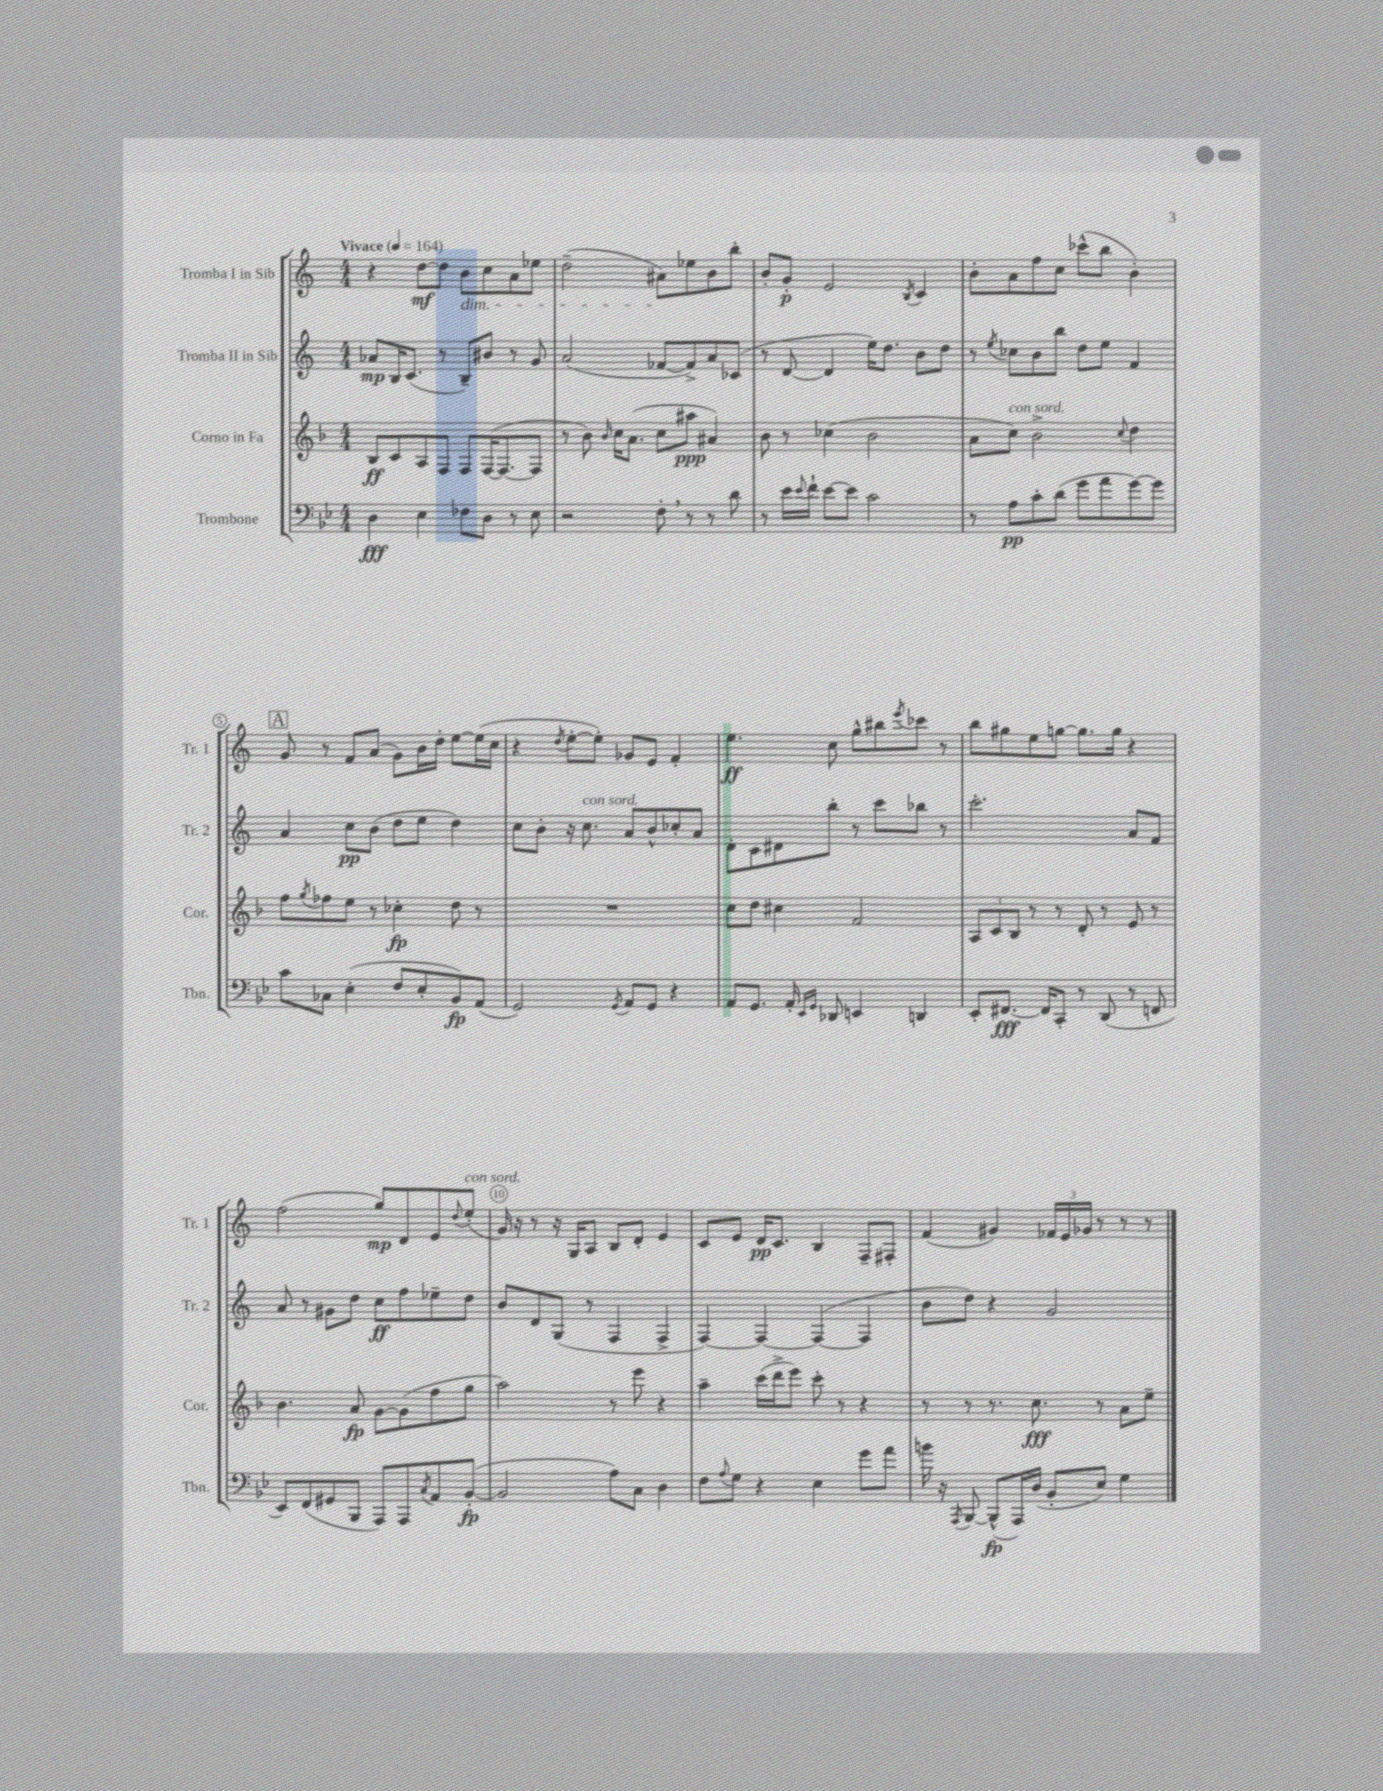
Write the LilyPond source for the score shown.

<<
\new StaffGroup <<
\new Staff = "s0" \with { instrumentName = "Tromba I in Sib" shortInstrumentName = "Tr. 1" } {
    \clef treble \key c \major \numericTimeSignature \time 4/4 \tempo "Vivace" 4 = 164
    r4 d''8~\mf d''8 b'8\dim c''8 a'8 ees''8 |
    d''2--( ais'8\!) ees''8 b'8 b''8-. |
    b'8-. g'8-.\p e'2 \acciaccatura { b8 } c'4 |
    b'8-. a'8 f''8 c''8 ces'''8-^( b''8 b'4-.) |
    \mark \markup { \box "A" } g'8 r8 f'8 a'8( g'8) b'16 d''16-. e''8~ e''16( c''16 |
    r4 \acciaccatura { d''8 } e''8~-. e''8-.) ges'8 e'8 f'4-. |
    e''4.\ff c''8 g''8-^ bis''8 \acciaccatura { e'''8 } ces'''8 r8 |
    b''8 gis''8 e''8 g''8~ g''8. g''16 r4 |
    f''2( g''8\mp) d'8 e'8 \appoggiatura { d''8 } e''8-.^\markup { \italic "con sord." }( |
    g'16) r16 r8 r16 g16 a8 b8 d'8-. e'4 |
    c'8 e'8 d'16\pp c'8. b4 f8-- fis8-. |
    f'4( gis'4) \tuplet 3/2 { fes'16 e'16 ges'16 } r8 r8 r8 \bar "|." |
}
\new Staff = "s1" \with { instrumentName = "Tromba II in Sib" shortInstrumentName = "Tr. 2" } {
    \clef treble \key c \major \numericTimeSignature \time 4/4
    aes'8\mp b16 c'8.( r8 b8--) bis'8 r8 g'8 |
    a'2( fes'8~ fes'8->) a'8 ces'8( |
    r8 d'8~ d'4 e''16) d''8. b'8 d''8 |
    r8 \acciaccatura { e''8 } ces''8 b'8 b''8 d''8 e''8 f'4 |
    \mark \markup { \box "A" } a'4 c''8\pp b'8( d''8 e''8 d''4) |
    c''8 b'8-. r16 c''8.^\markup { \italic "con sord." } a'8 b'8-^ ces''8-. a'8 |
    d'8-. c'8 dis'8 b''8-. r8 c'''8 bes''8 r8 |
    c'''2.-. a'8 f'8 |
    a'8 r8 gis'8 d''8 c''8\ff f''8 ees''8-- d''8 |
    b'8 d'8 g8( r8 f4 f4-> |
    f4~) f4~ f4~( f4 |
    b'8 d''8) r4 g'2 \bar "|." |
}
\new Staff = "s2" \with { instrumentName = "Corno in Fa" shortInstrumentName = "Cor." } {
    \clef treble \key f \major \numericTimeSignature \time 4/4
    bes8\ff c'8 a8 f8 f8 f16~( f8.~ f8 |
    r8 bes'8) \grace { bes'16 } c''16 a'8.( c''8 ais''8\ppp ais'4) |
    bes'8 r8 ces''4( bes'2 |
    a'8 c''8^\markup { \italic "con sord." }) bes'2-> \appoggiatura { c''8 } d''4 |
    \mark \markup { \box "A" } f''8 \acciaccatura { g''8 } fes''8 e''8 r8 ces''4-.\fp d''8 r8 |
    R1 |
    c''8 d''8 cis''4 f'2 |
    \tuplet 3/2 { a8 c'8 bes8 } r8 r8 d'8-. r8 e'8 r8 |
    bes'4. a'8\fp g'8~ g'8( f''8 g''8 |
    a''2) r8 e'''8 r4 |
    a''4-- c'''16( d'''16-> e'''8) c'''8-. r8 r4 |
    r8 r8 r8. c''8.\fff r8 a'8 e''8-- \bar "|." |
}
\new Staff = "s3" \with { instrumentName = "Trombone" shortInstrumentName = "Tbn." } {
    \clef bass \key bes \major \numericTimeSignature \time 4/4
    d4\fff ees4 fes8 d8 r8 ees8 |
    r2 f8-. \breathe r8 r8 d'8 |
    r8 ees'16 \appoggiatura { ees'8 } f'16-! ees'8~ ees'8 c'2 |
    r8 a8\pp c'8-. d'8( g'8 a'8 g'8~) g'8 |
    \mark \markup { \box "A" } c'8 ces8 ees4-.( f8 ees8-. bes,8\fp) a,8( |
    g,2) \acciaccatura { g,8 } a,8 g,8 r4 |
    a,8 g,8. a,16-. \grace { ees,16 g,16 } des,8 e,4 d,4 |
    ees,8-. fis,8.~\fff fis,16 c,8-. r8 d,8( r8 f,8 |
    ees,8) f,8( gis,8 bes,,8 a,,8) a,,8 \acciaccatura { c8 } a,8 bes,8~-.\fp( |
    bes,2 a8) c8 d4 |
    f8 \appoggiatura { a8 } g8 r4 ees4 g'8 a'8 |
    b'16 r16 \acciaccatura { a,,8 } bes,,8~ bes,,8-^\fp( a,,16) d16( bes,8-. ees8) g4 \bar "|." |
}
>>
>>
\layout { \context { \Score \override BarNumber.break-visibility = ##(#f #t #t) barNumberVisibility = #(every-nth-bar-number-visible 5) \override BarNumber.stencil = #(make-stencil-circler 0.1 0.3 ly:text-interface::print) } }
